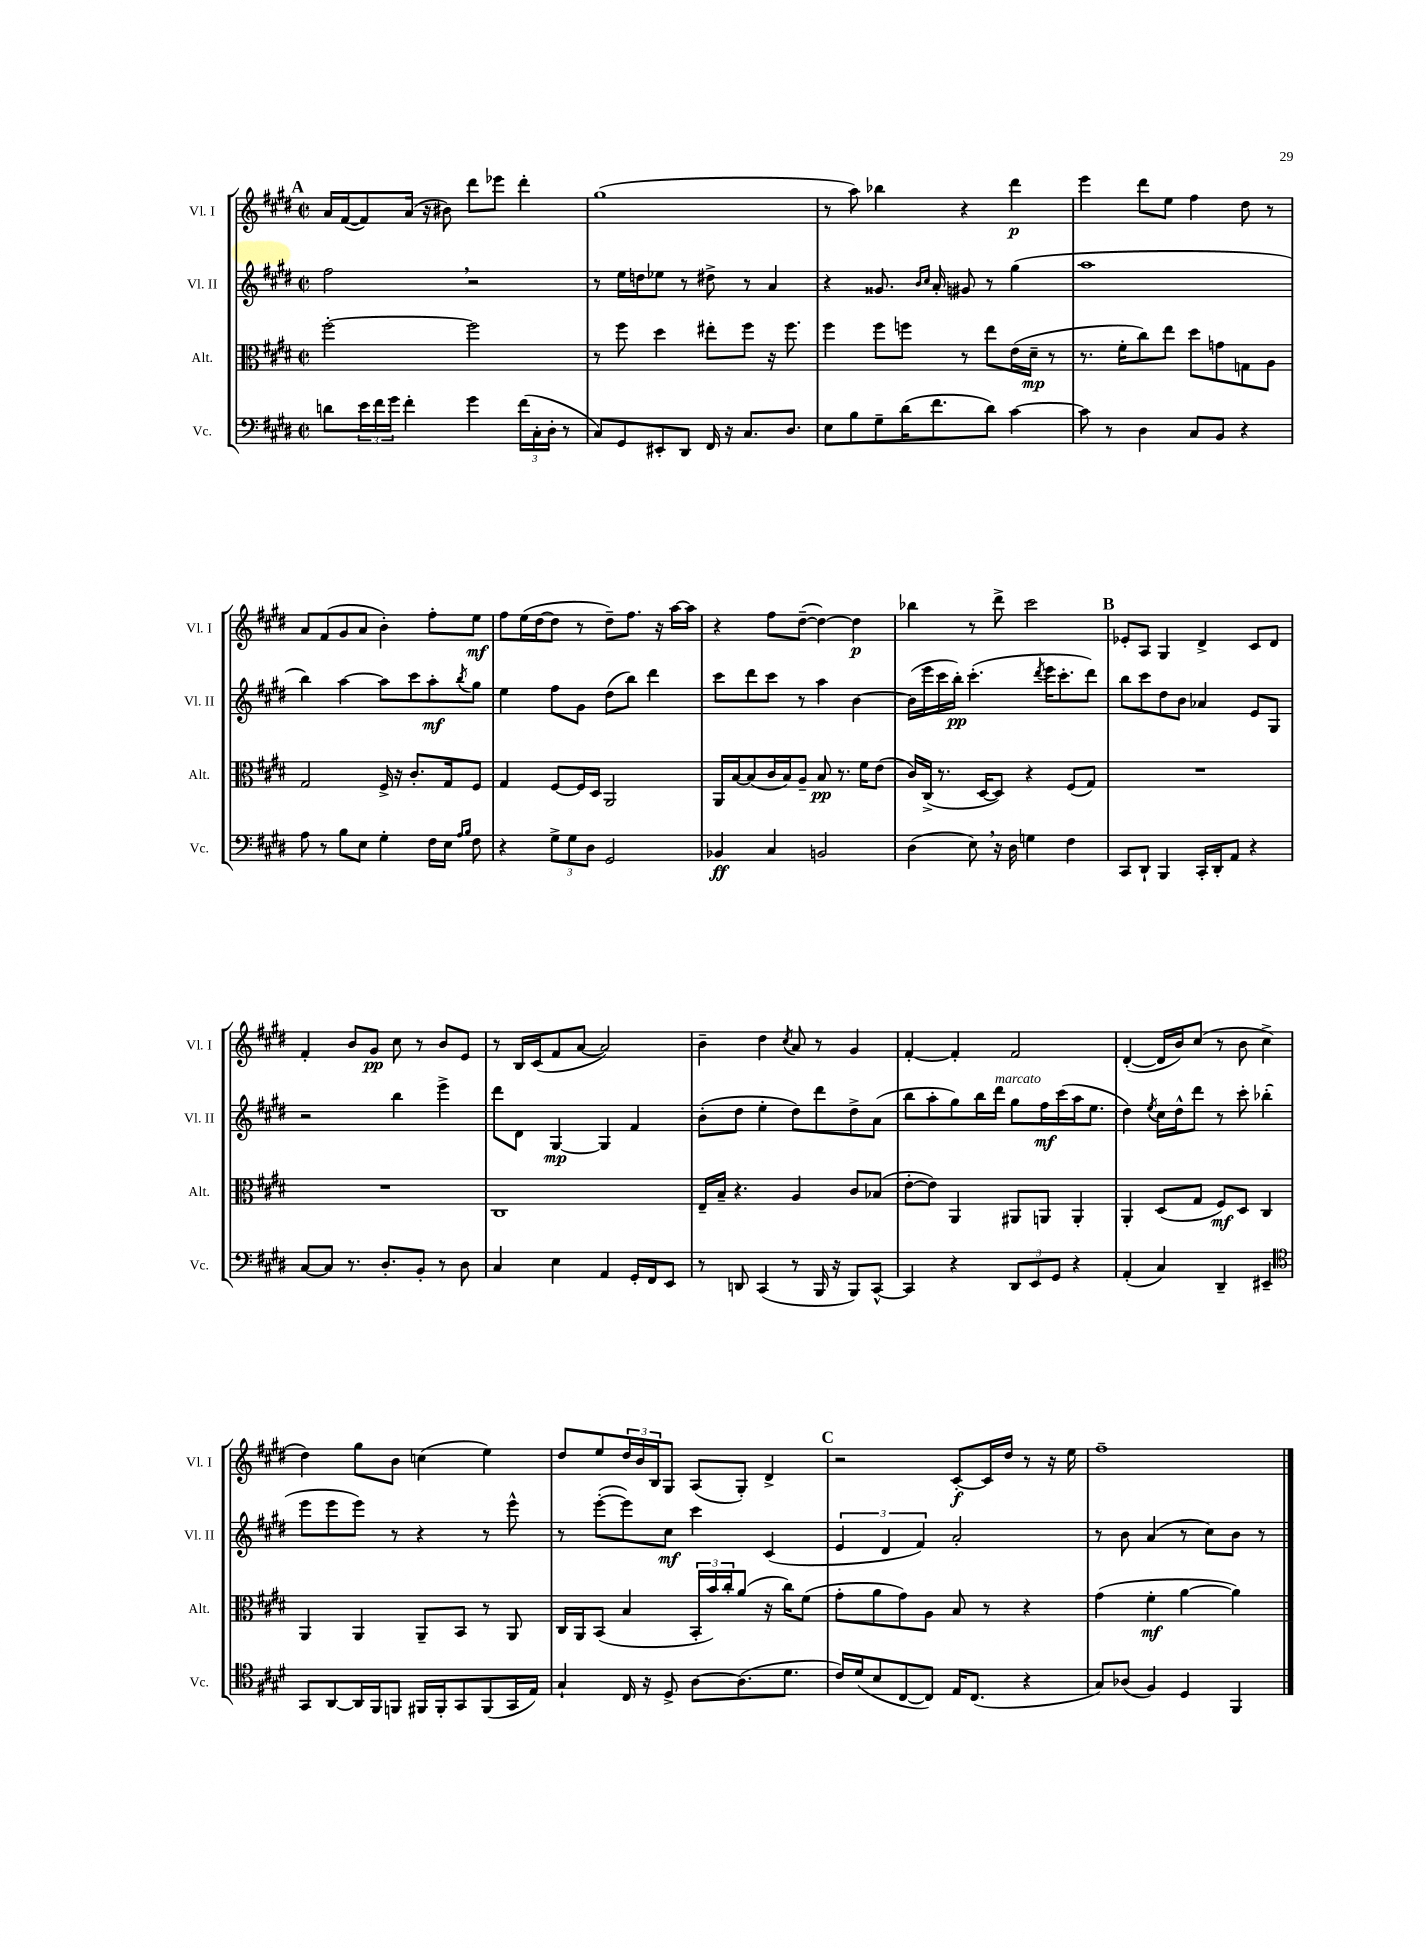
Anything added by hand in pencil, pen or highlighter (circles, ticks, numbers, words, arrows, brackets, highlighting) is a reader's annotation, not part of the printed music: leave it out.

**kern	**kern	**kern	**kern
*staff4	*staff3	*staff2	*staff1
*clefF4	*clefC3	*clefG2	*clefG2
*k[f#c#g#d#]	*k[f#c#g#d#]	*k[f#c#g#d#]	*k[f#c#g#d#]
*M2/2	*M2/2	*M2/2	*M2/2
*met(c|)	*met(c|)	*met(c|)	*met(c|)
8d	[2ff#'	2ff#	16a
.	.	.	([16f#
24e	.	.	8f#])
24f#	.	.	.
24g#	.	.	.
4f#'	.	.	(16a
.	.	.	16r
.	.	.	8b#)
4g#	2ff#]	2r	8ddd#
.	.	.	8eee-
(24f#	.	.	4ddd#'
24C#'	.	.	.
24D#'	.	.	.
8r	.	.	.
=	=	=	=
8C#)	8r	8r	(1gg#
8GG#	8ff#	16ee	.
.	.	16dd	.
8EE#'	4dd#	8ee-	.
8DD#	.	8r	.
16FF#	8ee#'	8dd#^	.
16r	.	.	.
8.C#	8ff#	8r	.
.	16r	4a	.
8.D#	8.ff#	.	.
=	=	=	=
8E	4ff#	4r	8r
8B	.	.	8aa)
8G#~	8ff#	8.g##	4bb-
(16d#	8ff	.	.
.	.	16qqb	.
.	.	16qqcc#	.
8.f#	.	16a'	.
.	8r	8g#	4r
8d#)	8ee	8r	.
[4c#	(16e	(4gg#	4ddd#
.	16d#~	.	.
.	8r	.	.
=	=	=	=
8c#]	8.r	1aa	4eee
8r	.	.	.
.	16f#'	.	.
4D#	8cc#)	.	8ddd#
.	8ee	.	8ee
8C#	8dd#	.	4ff#
8BB	8g	.	.
4r	8G	.	8dd#
.	8A	.	8r
=	=	=	=
8A	2G#	4bb)	8a
8r	.	.	(8f#
8B	.	[4aa	8g#
8E	.	.	8a
4G#'	16F#^	8aa]	4b')
.	16r	.	.
.	8.c#'	8ccc#	.
16F#	.	8aa'	8ff#'
16E	16G#	.	.
16qqA	.	.	.
16qqB	.	8qbb	.
8F#	8F#	8gg#	8ee
=	=	=	=
4r	4G#	4ee	8ff#
.	.	.	(16ee
.	.	.	[16dd#
12G#^	[8F#	8ff#	8dd#]
12G#	.	.	.
.	16F#]	8g#	8r
12D#	.	.	.
.	16D#	.	.
2GG#	2AA	(8dd#	8dd#~)
.	.	8bb)	8.ff#
.	.	4ddd#	.
.	.	.	16r
.	.	.	[16aa
.	.	.	16aa]
=	=	=	=
4BB-	16AA	8ccc#	4r
.	[16B	.	.
.	(8B]	8ddd#	.
4C#	16c#	8ccc#	8ff#
.	16B)	.	.
.	8A~	8r	([8dd#~
2BB	8B	4aa	4dd#_)
.	8.r	.	.
.	.	[4b	4dd#]
.	16f#	.	.
.	(8e	.	.
=	=	=	=
(4D#	16c#)	(16b]	4bb-
.	(16C#^	16eee	.
.	8.r	16ccc#	.
.	.	16bb')	.
8E)	.	(4.ccc#'	8r
.	[16D#	.	.
16r	8D#])	.	8ddd#^
16D#	.	.	.
4G	4r	.	2ccc#
.	.	8qddd#	.
.	.	16eee	.
.	.	8.ccc#'	.
4F#	(8F#	.	.
.	8G#)	8ddd#)	.
=	=	=	=
8CC#	1r	8bb	8e-'
8DD#`	.	8ccc#	8A
4BBB	.	8dd#	4G#
.	.	8b	.
16CC#'	.	4a-	4d#^
16DD#'	.	.	.
8AA	.	.	.
4r	.	8e	8c#
.	.	8G#	8d#
=	=	=	=
[8C#	1r	2r	4f#'
8C#]	.	.	.
8.r	.	.	8b
.	.	.	8g#
8.D#'	.	.	.
.	.	4bb	8cc#
8BB'	.	.	8r
8r	.	4eee^	8b
8D#	.	.	8e
=	=	=	=
4C#	1C#	8ddd#	8r
.	.	8d#	16B
.	.	.	(16c#
4E	.	[4G#	8f#
.	.	.	[8a
4AA	.	4G#]	2a])
16GG#'	.	4f#	.
16FF#	.	.	.
8EE	.	.	.
=	=	=	=
8r	16E~	(8b'	4b~
.	16B~	.	.
8DD	4.r	8dd#	.
(4CC#	.	4ee'	4dd#
.	.	.	8qcc#
8r	4A	8dd#)	8a
16BBB	.	8ddd#	8r
16r	.	.	.
8BBB)	8c#	8dd#^	4g#
[8CC#^^	(8B-	(8a	.
=	=	=	=
4CC#]	[8e'	8bb	[4f#'
.	8e])	8aa'	.
4r	4AA	8gg#)	4f#']
.	.	16bb	.
.	.	16ddd#	.
12DD#	8AA#	8gg#	2f#
12EE	.	.	.
.	8AA	16ff#	.
12GG#	.	.	.
.	.	(16ccc#	.
4r	4AA'	16aa	.
.	.	8.ee	.
=	=	=	=
(4AA'	4AA'	4dd#)	([4d#'
.	.	8qee	.
4C#)	(8D#	16cc#	16d#]
.	.	16dd#^^	16b)
.	8G#	8ddd#	(8cc#
4DD#~	8F#)	8r	8r
.	8D#	8ccc#'	8b
4EE#~	4C#	(4bb-'	4cc#^
=	=	=	=
*clefC4	*	*	*
8GG#	4AA	8eee	4dd#)
[8AA	.	8eee	.
16AA]	4AA	8eee)	8gg#
16FF#	.	.	.
8FF	.	8r	8b
16FF#	8AA~	4r	(4cc
16FF#'	.	.	.
8GG#	8BB	.	.
(8FF#	8r	8r	4ee)
16GG#	8AA	8eee^^	.
16E)	.	.	.
=	=	=	=
4G#`	16C#	8r	8dd#
.	16AA	.	.
.	(8BB	([8eee'	8ee
16C#	4B	8eee])	24dd#
.	.	.	24b
16r	.	.	.
.	.	.	24B
8D#^	.	8cc#	8G#
[8A	24BB'	4ccc#	(8A
.	24b)	.	.
.	24cc#'	.	.
(8.A]	(8a	.	8G#')
.	16r	(4c#	4d#^
8.d#	16cc#)	.	.
.	(8f#	.	.
=	=	=	=
16c#)	8g#'	6e	2r
(16d#	.	.	.
8B	8a	.	.
.	.	6d#	.
[8C#	8g#)	.	.
.	.	6f#)	.
8C#])	8A	.	.
16E	8B	2a'	[8c#'
(8.C#	.	.	.
.	8r	.	16c#]
.	.	.	16dd#
4r	4r	.	8r
.	.	.	16r
.	.	.	16ee
=	=	=	=
8G#)	(4g#	8r	1ff#~
(8A-	.	8b	.
4F#)	4f#'	(4a	.
4D#	[4a	8r	.
.	.	8cc#)	.
4FF#	4a])	8b	.
.	.	8r	.
==	==	==	==
*-	*-	*-	*-
